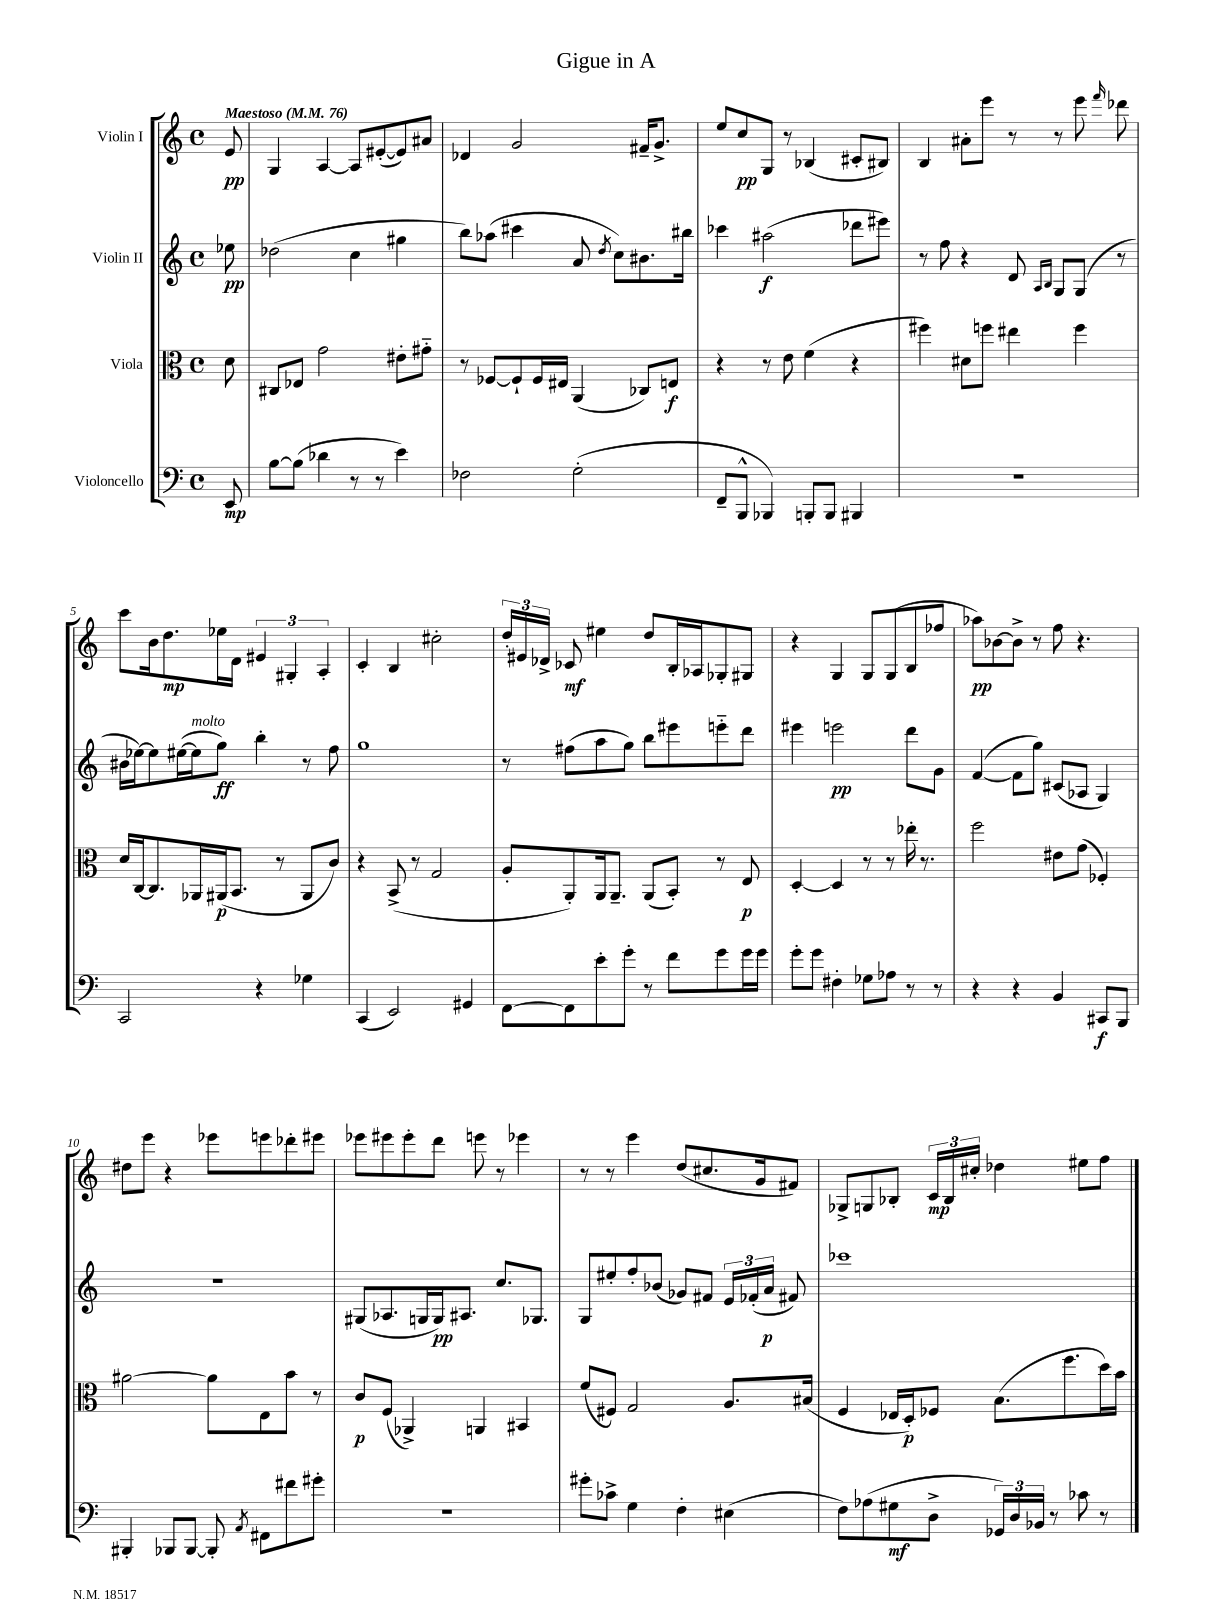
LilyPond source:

\header { title = "Gigue in A" }
<<
\new StaffGroup <<
\new Staff = "s0" \with { instrumentName = "Violin I" } {
    \clef treble \key c \major \defaultTimeSignature \time 4/4 \partial 8 \tempo "Maestoso" 4 = 76
    \autoBeamOff e'8\pp |
    g4 a4~ a8[ eis'8~-.( eis'8) ais'8] |
    des'4 g'2 fis'16[-- g'8.]-> |
    e''8[ c''8\pp g8] r8 bes4( cis'8[-. bis8]) |
    b4 ais'8[-. e'''8] r8 r8 e'''8 \grace { f'''16 } des'''8 |
    c'''8[ b'16 d''8.\mp ees''16 d'16] \tuplet 3/2 { eis'4 gis4-. a4-. } |
    c'4-. b4 cis''2-. |
    \tuplet 3/2 { d''16[-. eis'16 des'16]-> } ces'8\mf eis''4 d''8[ b16-. aes16 ges8-. gis8] |
    r4 g4 g8[ g8( b8 fes''8] |
    aes''8[\pp) bes'8~ bes'8]-> r8 f''8 r4. |
    dis''8[ e'''8] r4 ees'''8[ e'''8 des'''8-. eis'''8] |
    ees'''8[ eis'''8 eis'''8-. d'''8] e'''8 r8 ees'''4 |
    r8 r8 e'''4 d''8[( cis''8. g'16 fis'8]) |
    ges8[-> g8 bes8]-. \tuplet 3/2 { c'16[\mp bes16 cis''16]-. } des''4 eis''8[ f''8] \bar "|." |
}
\new Staff = "s1" \with { instrumentName = "Violin II" } {
    \clef treble \key c \major \defaultTimeSignature \time 4/4 \partial 8
    \autoBeamOff ees''8\pp |
    des''2( c''4 gis''4 |
    b''8[) aes''8]( cis'''4 a'8 \acciaccatura { d''8 } c''8[) bis'8. bis''16] |
    ces'''4 ais''2\f( des'''8[ eis'''8]) |
    r8 f''8 r4 d'8 \grace { a16[ b16] } g8[ g8]( r8 |
    bis'16[ ees''16~) ees''8 eis''16~( eis''16^\markup { \italic "molto" } g''8]\ff) b''4-. r8 f''8 |
    g''1 |
    r8 fis''8[( a''8 g''8]) b''8[ eis'''8 e'''8-_ d'''8] |
    eis'''4 e'''2\pp d'''8[ g'8] |
    f'4~( f'8[ g''8]) cis'8[( aes8] g4) |
    R1 |
    gis8[( aes8. g16 g16\pp) ais8.] c''8.[ ges8.] |
    g8[ eis''8-. f''8-. bes'8]( ges'8[) fis'8] \tuplet 3/2 { e'16[ fes'16-.( a'16]\p } fis'8) |
    ces'''1 \bar "|." |
}
\new Staff = "s2" \with { instrumentName = "Viola" } {
    \clef alto \key c \major \defaultTimeSignature \time 4/4 \partial 8
    \autoBeamOff d'8 |
    cis8[ ees8] g'2 eis'8[-. gis'8]-_ |
    r8 fes8[~ fes8-! fes16 eis16] a,4( ces8[) e8]\f |
    r4 r8 e'8 f'4( r4 |
    fis''4) dis'8[ f''8] eis''4 f''4 |
    d'16[ c16~ c8. aes,16 ais,16\p( b,8.] r8 ais,8[ c'8]) |
    r4 b,8->( r8 g2 |
    a8[-. a,8-.) a,16 a,8.]-- a,8[( b,8]-.) r8 e8\p |
    d4~-. d4 r8 r8 ees''16-. r8. |
    f''2 eis'8[ g'8]( fes4-.) |
    ais'2~ ais'8[ e8 b'8] r8 |
    c'8[\p f8]( aes,4->) a,4 bis,4 |
    f'8[( fis8]) g2 a8.[ bis16]( |
    f4 ees16[ d16-.\p) fes8] b8.[( f''8. d''16) b'16] \bar "|." |
}
\new Staff = "s3" \with { instrumentName = "Violoncello" } {
    \clef bass \key c \major \defaultTimeSignature \time 4/4 \partial 8
    \autoBeamOff e,8\mp |
    b8[~ b8]( des'4 r8 r8 e'4) |
    fes2 g2-.( |
    f,8[-- b,,8]-^ bes,,4) b,,8[-. b,,8] bis,,4 |
    R1 |
    c,2 r4 ges4 |
    c,4( e,2) gis,4 |
    f,8[~ f,8 e'8-. g'8]-. r8 f'8[ g'8 g'16 g'16] |
    g'8[-. g'8] fis4-. ges8[ aes8] r8 r8 |
    r4 r4 b,4 cis,8[\f b,,8] |
    bis,,4-. bes,,8[ bes,,8]~ bes,,8-. \acciaccatura { a,8 } fis,8[ fis'8 gis'8]-. |
    R1 |
    gis'8[-. ces'8]-> g4 f4-. eis4( |
    f8[) aes8( gis8\mf d8]-> \tuplet 3/2 { ges,16[) d16 bes,16] } r8 ces'8 r8 \bar "|." |
}
>>
>>
